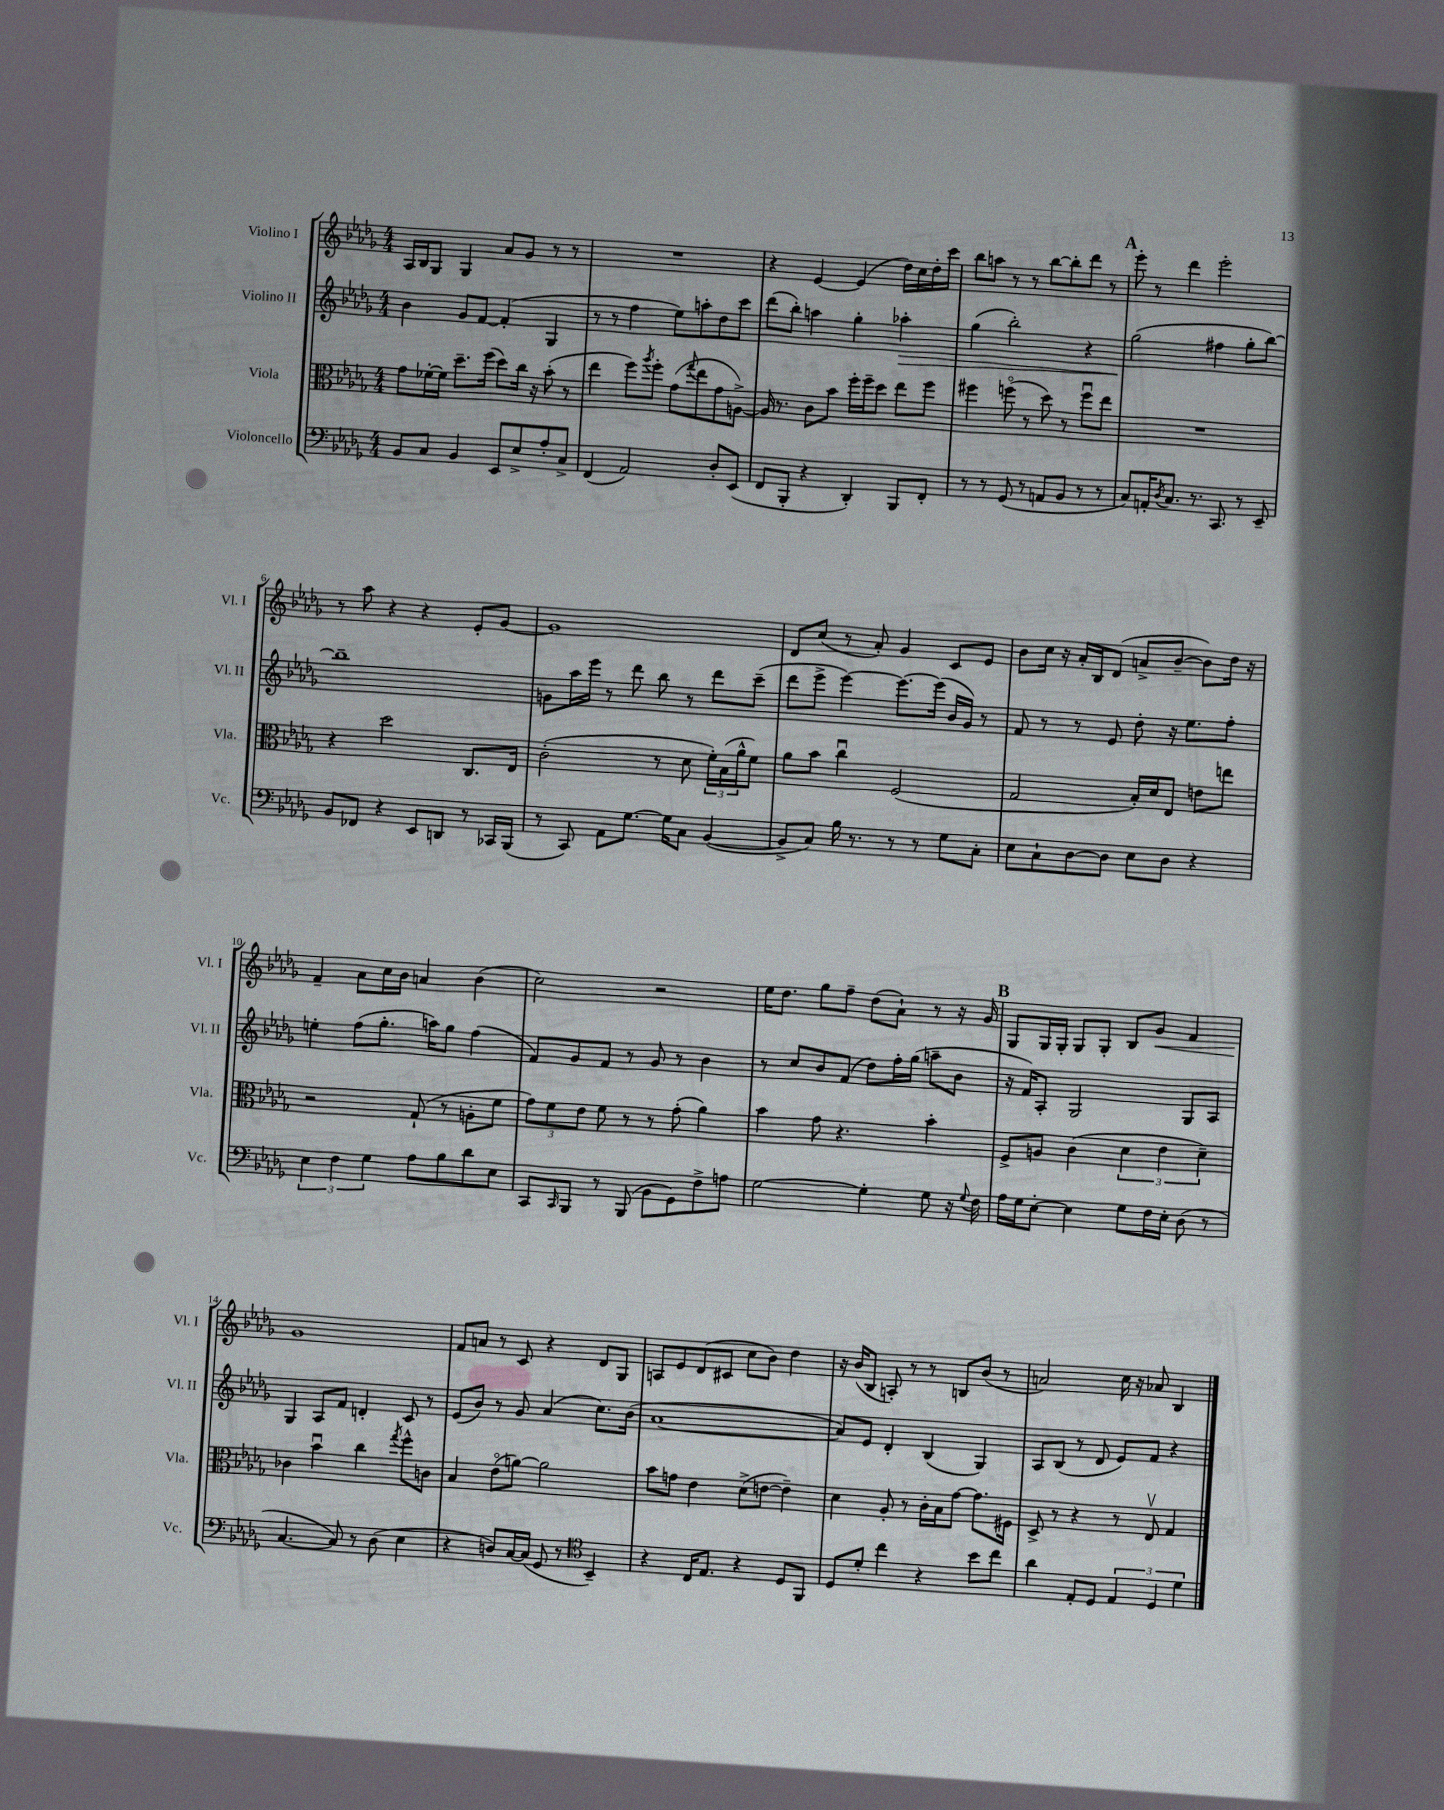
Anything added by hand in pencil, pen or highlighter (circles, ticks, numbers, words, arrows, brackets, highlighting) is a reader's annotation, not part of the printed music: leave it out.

**kern	**kern	**kern	**kern
*staff4	*staff3	*staff2	*staff1
*clefF4	*clefC3	*clefG2	*clefG2
*k[b-e-a-d-g-]	*k[b-e-a-d-g-]	*k[b-e-a-d-g-]	*k[b-e-a-d-g-]
*M4/4	*M4/4	*M4/4	*M4/4
8BB-/L	8g-\L	4b-\	16A-/LL
.	.	.	16B-/J
8C/J	[16f-'\L	.	8G-/J
.	16f-\]JJ	.	.
4BB-/	8.dd-~\L	8g-/L	4G-/
.	.	[8f/J	.
.	(16ff\Jk	.	.
8EE-/L	8dd-\L)	(4f'/]	8a-/L
8E-^/	16cc\Jk	.	8g-/J
.	16r	.	.
8A-'/	(8b-'\	4G-/	8r
8C^/J	8r	.	8r
=	=	=	=
(4FF/	4ee-\	8r	1r
.	.	8r	.
2AA-/)	8ff\L)	4ff\	.
.	8qaa-/	.	.
.	8ff'\J	.	.
.	(8g-\L	8ee-\L)	.
.	8qqgg-/	.	.
.	8ee-\	8aa'\	.
8D-'/L	8g-\	8dd-\	.
(8EE-/J	[8A^\J)	8ccc\J	.
=	=	=	=
8FF/L	16A/]	(8ddd-\L	4r
.	8.r	.	.
8BBB-'/J	.	8bb-'\J)	.
4r	8c\L	4aa\	[4e-/
.	8b-\J	.	.
4DD-'/)	16ff'\LL	4gg-'\	(4e-/]
.	16ff~\J	.	.
.	8dd-\J	.	.
8BBB-/L	8ee-\L	4aa-'\	16dd-\LL)
.	.	.	16cc\
8FF'/J	8ff\J	.	16dd-'\
.	.	.	16ccc\JJ
=	=	=	=
8r	4ff#\	(4gg-\	8bb-\L
8r	.	.	8aa\J
(8GG-/	(8ffo\	2bb-'\)	8r
8r	8r	.	8r
8AA/L	8dd-\)	.	[8bb-\L
8BB-/J	8r	.	8bb-'\]
8r	8ffu\L	4r	8ddd-\J
8r	8ee-\J	.	8r
=	=	=	=
8C/L)	1r	(2gg-\	8eee-'\
16AA'/K	.	.	8r
8qD-/	.	.	.
8.C/J	.	.	.
.	.	.	4ddd-\
8.r	.	.	.
.	.	4ff#\	2eee-'\
8.CC/	.	.	.
8r	.	8gg-'\L	.
8EE-~/	.	[8bb-\J)	.
=	=	=	=
8BB-/L	4r	1bb-~]	8r
8FF-/J	.	.	8aa-\
4r	2dd-\	.	4r
8EE-/L	.	.	4r
8DD/J	.	.	.
8r	8.C/L	.	8e-'/L
16CC-/LL	.	.	[8g-/J
(16BBB-/JJ	16E-/Jk	.	.
=	=	=	=
8r	(2c'\	8g\L	1g-]
8CC/)	.	16aa-\L	.
.	.	16eee-\JJ	.
8AA-\L	.	8r	.
[8.G-\J	.	8ddd-\	.
.	8r	8bb-\	.
16G-\]LK	.	.	.
8C\J	8d-\	8r	.
([4BB-/	24f'\LL)	8ddd-\L	.
.	(24B-\	.	.
.	24a-^^\J	.	.
.	8f\J)	(8ccc~\J	.
=	=	=	=
8BB-^/]L	8a-\L	8ddd-\L	8d-/L
8C/J)	8b-\J	8eee-^\J	(8cc/J
16B-\	4ccu\	[4eee-\)	8r
8.r	.	.	.
.	.	.	8a-'/)
8r	(2F/	8.eee-\_L	4g-/
8r	.	.	.
.	.	(16eee-\]Jk	.
8G-\L	.	16b-/LL	8c/L
.	.	16g-/JJ)	.
8C'\J	.	8r	8e-/J
=	=	=	=
8E-\L	2G-/	8f/	8b-\L
8C`\	.	8r	16cc\Jk
.	.	.	16r
[8D-\	.	8r	16a-'/LL
.	.	.	16B-/J
8D-\]J	.	8e-/	(8d-/J
8E-\L	16B-'/LL)	8dd-'\	8a^/L
.	16d-/J	.	.
8D-\J	8E-/J	16r	[8b-~/J
.	.	8.ee-\L	.
4r	8e\L	.	8b-\]L)
.	8ee\J	8ff'\J	16dd-\Jk
.	.	.	16r
=	=	=	=
6E-\	2r	4ee'\	4f~/
6F\	.	.	.
.	.	(8ff\L	8a-\L
6G-\	.	.	.
.	.	8.gg-'\J	16cc\L
.	.	.	16b-\JJ
8A-\L	(8G-`/	.	4a/
.	.	16aa\LK)	.
8B-\	8r	8gg-\J	.
8d-\	8A'\L	(4ff\	(4b-\
8E-\J	8f\J	.	.
=	=	=	=
8CC/L	12g-\L)	8f/L)	2cc\)
.	12f\	.	.
16qqCC/	.	.	.
8BBB-/J	.	8g-/	.
.	12e-\J	.	.
8r	8f\	8f/J	.
(8BBB-/	8r	8r	.
8BB-\L	8r	8g-/	2r
8GG-\)	(8g-'\	8r	.
8F^\	4a-\)	4b-\	.
8A\J	.	.	.
=	=	=	=
[2G-\	4b-\	8r	16ee-\LK
.	.	.	8.dd-\J
.	.	8cc/L	.
.	8g-\	8b-/	8gg-\L
.	4.r	(8f/J	8ff~\J
4G-'\]	.	8dd-\L)	(8dd-\L
.	.	16ff'\L	8a-`\J)
.	.	(16gg-\JJ	.
8G-\	4b-'\	8aa~\L	8r
16r	.	8b-\J	16r
8qqG-/	.	.	.
16F\	.	.	16g-/
=	=	=	=
16A-\LL	8F^/L	16r	8G-/L
16G-\J	.	16f/LK)	.
[8E-'\J	8A/J	8A-'/J	16G-/L
.	.	.	16G-'/JJ
4E-\]	(4c\	2G-/	8G-/L
.	.	.	8G-'/J
8G-\L	6d-\	.	8B-/L
16F\L	.	.	8g-/J
.	6e-\	.	.
16E-'\JJ	.	.	.
(8D-\	.	8G-/L	4f/
.	6d-~\)	.	.
8r	.	8A-/J	.
=	=	=	=
[4.C/	4c-\	4G-/	1g-
.	4b-u\	8A-/L	.
8C/])	.	8f/J	.
8r	4cc\	4d'/	.
(8D-\	.	.	.
.	8qgg-/	.	.
4E-\	8ff^^\L	8c/	.
.	8c\J	8r	.
=	=	=	=
4r	4B-/	(8e-/L	8f/L
.	.	8b-/J)	8a/J
8D/L)	(8e-o\L	8r	8r
[16C/L	[8a\J)	8g-/	8c/
(16C/]JJ	.	.	.
8GG-/	2a\]	(4a-/	4r
8r	.	.	.
*clefC4	*	*	*
4BB-~/)	.	8.cc\L)	8d-/L
.	.	.	8G-/J
.	.	(16b-\Jk	.
=	=	=	=
4r	8b-\L	[1a-	8A/L
.	8g\J	.	8e-/
16C/LK	4e-\	.	(8d-/
8.E-/J	.	.	.
.	.	.	8c#/J
4r	(8d-^\L	.	8cc\L
.	[8e\J	.	8b-\J)
8D-/L	4e~\])	.	4dd-\
8FF/J	.	.	.
=	=	=	=
8D-/L	4d-\	8a-/]L)	16r
.	.	.	(16b-/LK
8d-'/J	.	8e-/J	8B-/J
4cc\	8A-'/	4d-'/	8A'/)
.	8r	.	8r
4r	16c'\LL	(4B-/	8r
.	16B-\J	.	.
.	[8g-\J	.	8B/L
8b-\L	8.g-\]L	4G-/)	(8b-/J
8cc\J	.	.	8r
.	16F#\Jk	.	.
=	=	=	=
4a-\	8D-^/	8A-/L	2a/)
.	8r	(8B-/J	.
8E-'/L	4r	8r	.
8D-/J	.	8d-/	.
6E-/	8r	8e-/L)	16cc\
.	.	.	16r
.	8E-v/	8f/J	8a-/
6D-/	.	.	.
.	4G-/	4r	4B-/
6d-\	.	.	.
==	==	==	==
*-	*-	*-	*-
